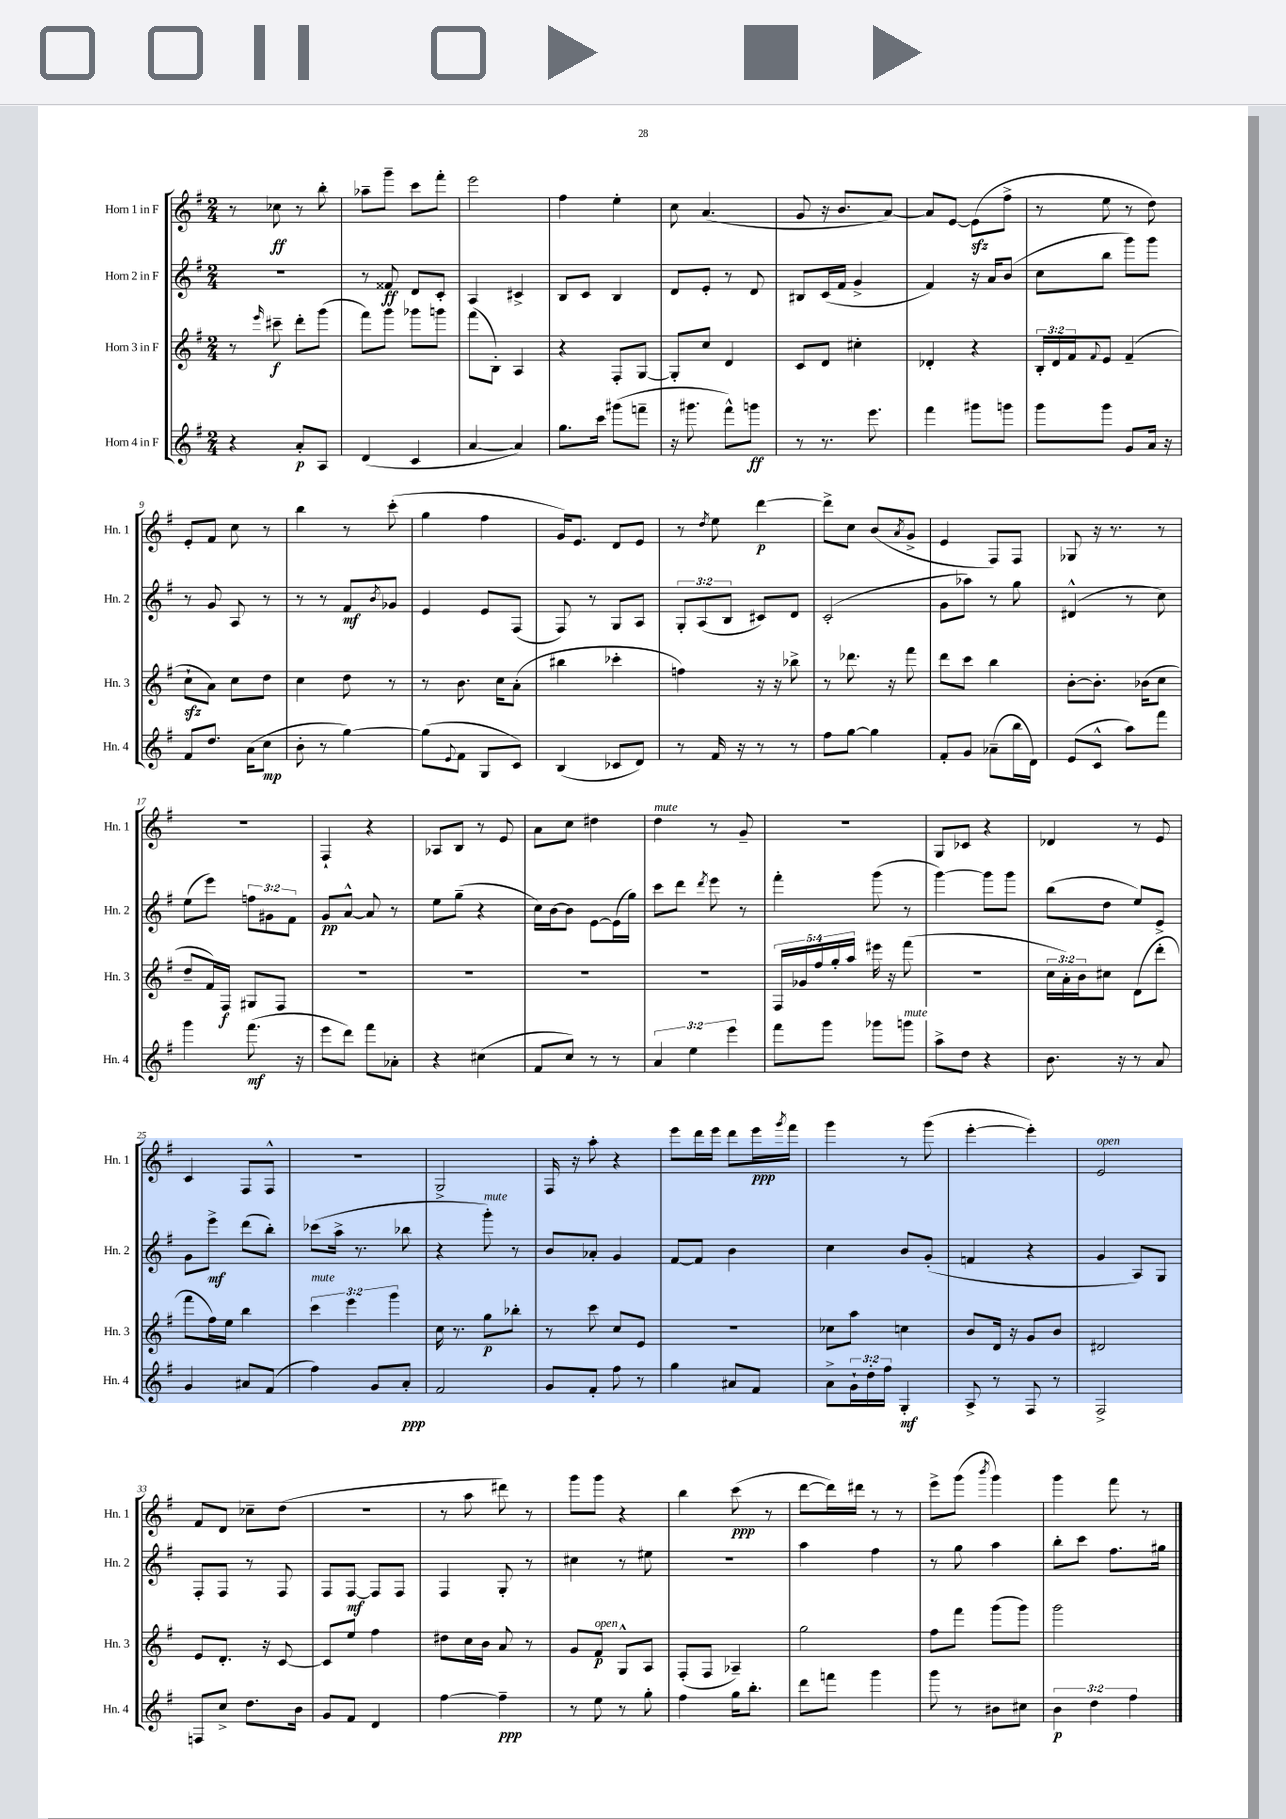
<<
\new StaffGroup <<
\new Staff = "s0" \with { instrumentName = "Horn 1 in F" shortInstrumentName = "Hn. 1" } {
    \clef treble \key g \major \numericTimeSignature \time 2/4
    r8 ces''8\ff r8 b''8-. |
    aes''8-- g'''8-- c'''8 fis'''8-. |
    e'''2 |
    fis''4 e''4-. |
    c''8 a'4.( |
    g'8 r16 b'8. a'8~) |
    a'8 e'8~ e'8\sfz( fis''8-> |
    r8 e''8 r8 d''8) |
    e'8-. fis'8 c''8 r8 |
    b''4 r8 c'''8-.( |
    g''4 fis''4 |
    g'16) e'8. d'8 e'8 |
    r8 \acciaccatura { d''8 } e''8 d'''4~\p |
    d'''8-> c''8 b'8( \acciaccatura { a'8 } g'8-> |
    e'4 fis8) fis8 |
    ges8 r16 r8. r8 |
    R2 |
    fis4-! r4 |
    aes8 b8 r8 e'8 |
    a'8 c''8 dis''4 |
    d''4^\markup { \italic "mute" } r8 g'8-- |
    r2 |
    g8 ces'8 r4 |
    des'4 r8 e'8 |
    c'4 fis8 fis8-^ |
    r2 |
    g2-> |
    fis16 r16 a''8-. r4 |
    e'''8 d'''16 e'''16 d'''8 e'''16\ppp \acciaccatura { g'''8 } fis'''16 |
    g'''4 r8 g'''8( |
    e'''4~-. e'''4-.) |
    e'2^\markup { \italic "open" } |
    fis'8 d'8 ces''8-- d''8( |
    r2 |
    r8 a''8 dis'''8) r8 |
    g'''8 g'''8 r4 |
    b''4 c'''8\ppp( r8 |
    d'''8~ d'''16) dis'''16 r8 r8 |
    e'''8-> g'''8( \acciaccatura { b'''8 } g'''4) |
    g'''4 fis'''8 r8 \bar "|." |
}
\new Staff = "s1" \with { instrumentName = "Horn 2 in F" shortInstrumentName = "Hn. 2" } {
    \clef treble \key g \major \numericTimeSignature \time 2/4 \override Staff.TupletNumber.text = #tuplet-number::calc-fraction-text
    R2 |
    r8 fisis'8\ff d'8 c'8-. |
    a4 cis'4-> |
    b8 c'8 b4 |
    d'8 e'8-. r8 d'8 |
    bis8 c'16( fis'16 g'4-> |
    fis'4) r16 a'16 b'8( |
    c''8 b''8 g'''8) g'''8 |
    r8 g'8 a8 r8 |
    r8 r8 fis'8\mf \acciaccatura { b'8 } ges'8 |
    e'4 e'8 fis8( |
    fis8) r8 g8 a8 |
    \tuplet 3/2 { g8-. a8( b8 } cis'8) d'8 |
    c'2-.( |
    g'8 aes''8) r8 g''8 |
    dis'4-^( r8 c''8) |
    e''8( e'''8) \tuplet 3/2 { f''8 gis'8 fis'8 } |
    g'8\pp a'8~-^ a'8 r8 |
    e''8 g''8--( r4 |
    c''16) b'16~ b'8 e'8~ e'16( g''16) |
    c'''8 d'''8 \acciaccatura { d'''8 } e'''8 r8 |
    fis'''4-. g'''8( r8 |
    g'''4~) g'''8 g'''8 |
    b''8( d''8 e''8) e'8-> |
    g'8 e'''8->\mf d'''8( b''8-.) |
    ces'''8( a''16-> r8. bes''8 |
    r4 g'''8-.^\markup { \italic "mute" }) r8 |
    b'8 aes'8-. g'4 |
    fis'8~ fis'8 b'4 |
    c''4 b'8 g'8-.( |
    f'4 r4 |
    g'4 a8) g8 |
    fis8-. fis8 r8 fis8 |
    fis8 fis8~\mf fis8 fis8 |
    fis4 g8-. r8 |
    cis''4 r8 eis''8 |
    r2 |
    a''4 fis''4 |
    r8 g''8 a''4 |
    b''8-. c'''8 fis''8. gis''16 \bar "|." |
}
\new Staff = "s2" \with { instrumentName = "Horn 3 in F" shortInstrumentName = "Hn. 3" } {
    \clef treble \key g \major \numericTimeSignature \time 2/4 \override Staff.TupletNumber.text = #tuplet-number::calc-fraction-text
    r8 \grace { e'''16 } cis'''8--\f d'''8-. g'''8( |
    fis'''8) g'''8 ges'''8 g'''8 |
    fis'''8( b8-.) a4 |
    r4 fis8-. g8~ |
    g8-. c''8 d'4 |
    c'8 d'8 cis''4-. |
    des'4-. r4 |
    \tuplet 3/2 { b16-. d'16 fis'16 } \appoggiatura { fis'8 } e'8 fis'4--( |
    c''8-!\sfz a'8) c''8 d''8 |
    c''4 d''8 r8 |
    r8 b'8. c''16 a'8-.( |
    bis''4 ces'''4-. |
    f''4) r16 r16 bes''8-> |
    r8 des'''8. r16 fis'''8 |
    d'''8 c'''8 b''4 |
    b'8~-. b'8.-. bes'16( c''8 |
    d''8-- fis'16) fis16\f gis8 fis8 |
    r2 |
    R2 |
    R2 |
    R2 |
    \tuplet 5/4 { fis16 ges'16 fis''16 g''16-. a''16 } eis'''16 r16 fis'''8( |
    r2 |
    \tuplet 3/2 { c''16 a'16-.) b'16 } cis''8 d'8( d'''8-. |
    fis'''8 fis''16) e''16 b''4 |
    \tuplet 3/2 { c'''4^\markup { \italic "mute" } e'''4 g'''4 } |
    c''16 r8. g''8\p bes''8-. |
    r8 c'''8 c''8 e'8 |
    R2 |
    ces''8 a''8 c''4 |
    b'8 d'16 r16 g'8 b'8 |
    dis'2 |
    e'8 d'8.-. r16 c'8~ |
    c'8 e''8 fis''4 |
    dis''8 c''16 b'16 a'8 r8 |
    g'8 fis'8\p^\markup { \italic "open" } g8-^ a8 |
    fis8-.( fis8 aes4--) |
    g''2 |
    fis''8 fis'''8 g'''8( g'''8) |
    g'''2 \bar "|." |
}
\new Staff = "s3" \with { instrumentName = "Horn 4 in F" shortInstrumentName = "Hn. 4" } {
    \clef treble \key g \major \numericTimeSignature \time 2/4 \override Staff.TupletNumber.text = #tuplet-number::calc-fraction-text
    r4 a'8-.\p a8 |
    d'4( c'4 |
    a'4~ a'4) |
    g''8. c'''16 gis'''8( f'''8-- |
    r16 gis'''8. fis'''8-^) g'''8\ff |
    r8 r8. e'''8. |
    fis'''4 gis'''8 g'''8 |
    g'''8 g'''8 g'8 a'16 r16 |
    fis'8 d''8. a'16( c''8\mp |
    b'8-. r8 g''4~) |
    g''8( \appoggiatura { e'8 } fis'8 g8 c'8) |
    b4( ces'8 d'8) |
    r8 fis'16 r16 r8 r8 |
    fis''8 g''8~ g''4 |
    fis'8-. g'8 aes'8--( b''16 d'16) |
    e'8( c'8-^ a''8) fis'''8 |
    g'''4 fis'''8.\mf( r16 |
    e'''8 d'''8) fis'''8 aes'8-. |
    r4 cis''4( |
    fis'8 c''8) r8 r8 |
    \tuplet 3/2 { a'4 e''4 e'''4 } |
    fis'''8 g'''8 ges'''8 g'''8^\markup { \italic "mute" } |
    a''8-> d''8 r4 |
    b'8. r16 r8 a'8 |
    g'4 ais'8 fis'8( |
    fis''4) g'8 a'8-.\ppp |
    fis'2 |
    g'8 fis'8-. fis''8 r8 |
    g''4 ais'8 fis'8 |
    a'8-> \tuplet 3/2 { g'16-! d''16-. fis''16 } g4-.\mf |
    a8-> r8 fis8 r8 |
    fis2-> |
    f8 c''8-> d''8. b'16 |
    g'8 fis'8 d'4 |
    fis''4~ fis''4--\ppp |
    r8 e''8 r8 g''8-. |
    fis''4 g''16 b''8.-. |
    d'''8 f'''8 g'''4 |
    g'''8 r8 bis'8 cis''8 |
    \tuplet 3/2 { b'4\p d''4 fis''4 } \bar "|." |
}
>>
>>
